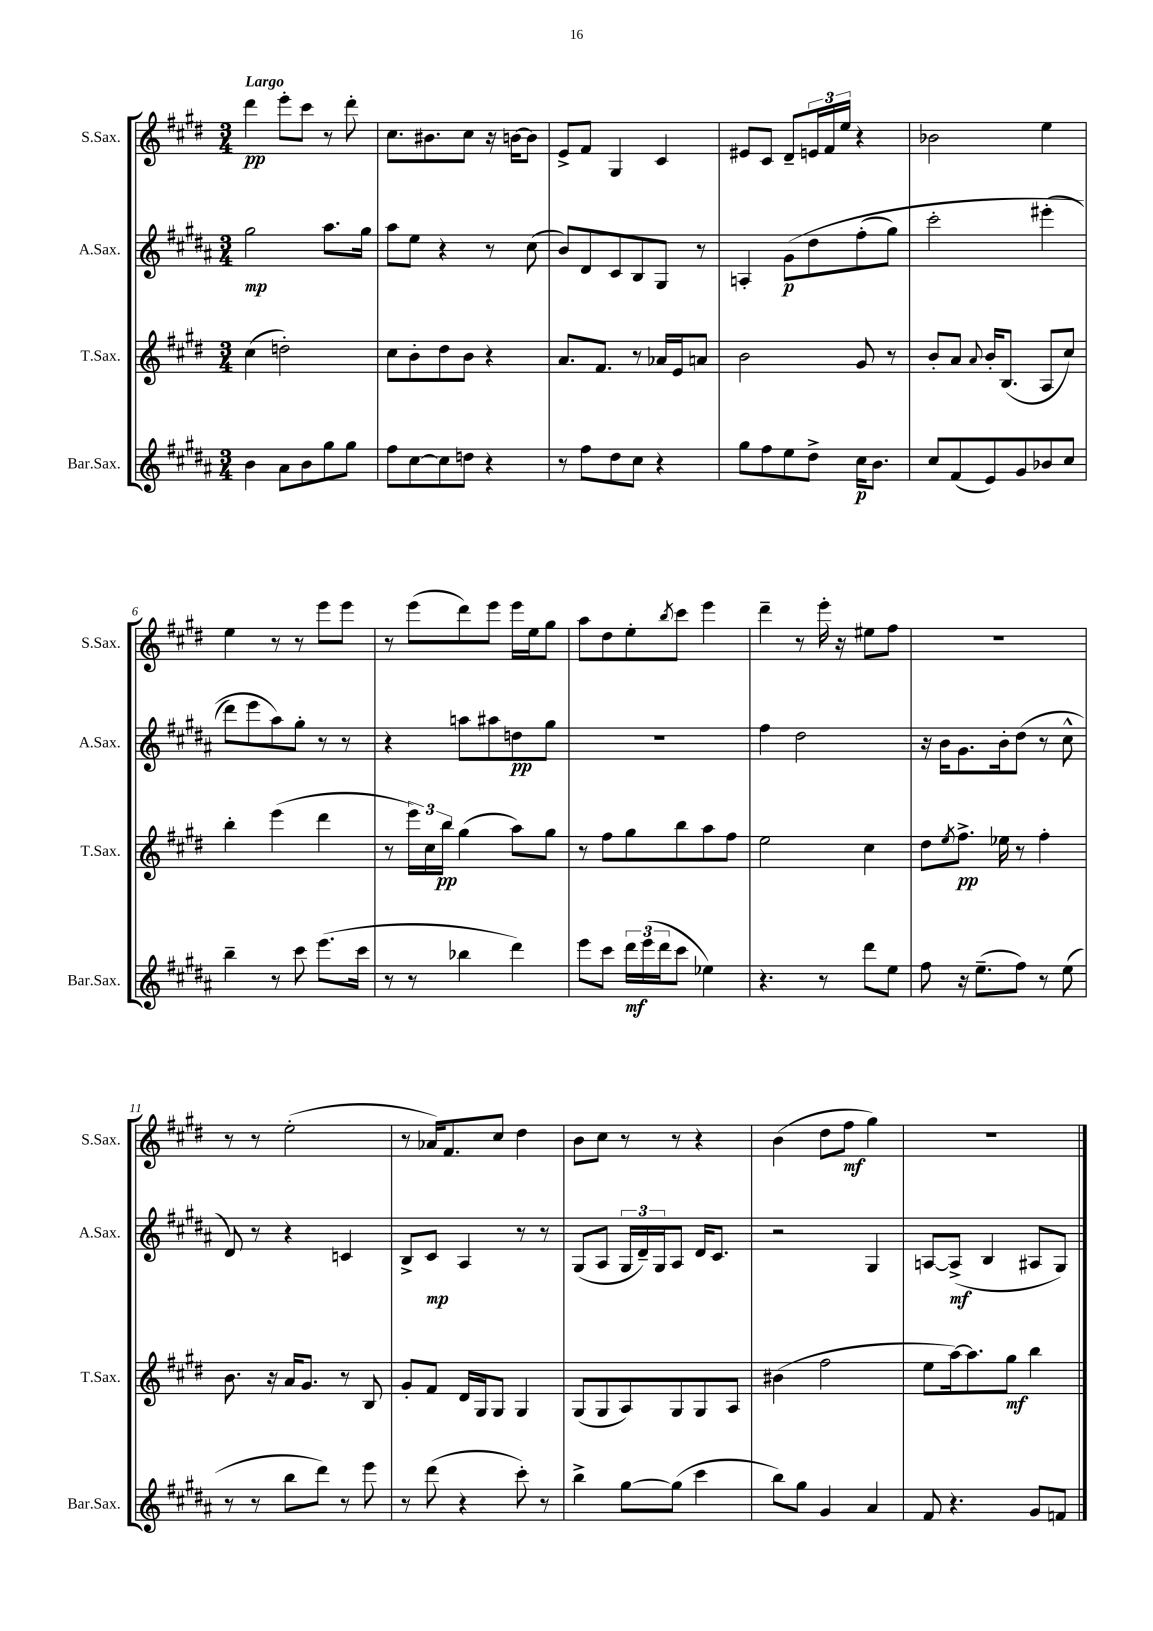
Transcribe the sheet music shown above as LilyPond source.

<<
\new StaffGroup <<
\new Staff = "s0" \with { instrumentName = "S.Sax." shortInstrumentName = "S.Sax." } {
    \clef treble \key e \major \numericTimeSignature \time 3/4 \tempo "Largo"
    dis'''4\pp e'''8-. cis'''8 r8 dis'''8-. |
    cis''8. bis'8. cis''8 r16 b'16~ b'8 |
    e'8-> fis'8 gis4 cis'4 |
    eis'8 cis'8 dis'8-- \tuplet 3/2 { e'16 fis'16 e''16 } r4 |
    bes'2 e''4 |
    e''4 r8 r8 e'''8 e'''8 |
    r8 e'''8( dis'''8) e'''8 e'''16 e''16 gis''8 |
    a''8 dis''8 e''8-. \acciaccatura { b''8 } cis'''8 e'''4 |
    dis'''4-- r8 e'''16-. r16 eis''8 fis''8 |
    R2. |
    r8 r8 e''2-.( |
    r8 aes'16) fis'8. cis''8 dis''4 |
    b'8 cis''8 r8 r8 r4 |
    b'4( dis''8 fis''8\mf gis''4) |
    R2. \bar "|." |
}
\new Staff = "s1" \with { instrumentName = "A.Sax." shortInstrumentName = "A.Sax." } {
    \clef treble \key b \major \numericTimeSignature \time 3/4
    gis''2\mp ais''8. gis''16 |
    ais''8 e''8 r4 r8 cis''8( |
    b'8) dis'8 cis'8 b8 gis8 r8 |
    a4-. gis'8\p\( dis''8 fis''8-.( gis''8) |
    cis'''2-. eis'''4-.( |
    dis'''8\) e'''8 ais''8) gis''8-. r8 r8 |
    r4 a''8 ais''8 d''8\pp gis''8 |
    R2. |
    fis''4 dis''2 |
    r16 b'16 gis'8. b'16-. dis''8( r8 cis''8-^ |
    dis'8) r8 r4 c'4 |
    b8-> cis'8\mp ais4 r8 r8 |
    gis8( ais8 \tuplet 3/2 { gis16 dis'16--) gis16 } ais8 dis'16 cis'8. |
    r2 gis4 |
    a8~ a8->\mf( b4 ais8 gis8) \bar "|." |
}
\new Staff = "s2" \with { instrumentName = "T.Sax." shortInstrumentName = "T.Sax." } {
    \clef treble \key e \major \numericTimeSignature \time 3/4
    cis''4( d''2-.) |
    cis''8 b'8-. dis''8 b'8 r4 |
    a'8. fis'8. r8 aes'16 e'16 a'8 |
    b'2 gis'8 r8 |
    b'8-. a'8 \appoggiatura { a'8 } b'16-. b8.( a8 cis''8) |
    b''4-. e'''4( dis'''4 |
    r8 \tuplet 3/2 { e'''16) cis''16 b''16\pp } gis''4( a''8) gis''8 |
    r8 fis''8 gis''8 b''8 a''8 fis''8 |
    e''2 cis''4 |
    dis''8 \acciaccatura { e''8 } fis''8.->\pp ees''16 r8 fis''4-. |
    b'8. r16 a'16 gis'8. r8 b8 |
    gis'8-. fis'8 dis'16 gis16 gis8 gis4 |
    gis8( gis8 a8) gis8 gis8 a8 |
    bis'4( fis''2 |
    e''8 a''16~) a''8. gis''8\mf b''4 \bar "|." |
}
\new Staff = "s3" \with { instrumentName = "Bar.Sax." shortInstrumentName = "Bar.Sax." } {
    \clef treble \key b \major \numericTimeSignature \time 3/4
    b'4 ais'8 b'8 gis''8 gis''8 |
    fis''8 cis''8~ cis''8 d''8 r4 |
    r8 fis''8 dis''8 cis''8 r4 |
    gis''8 fis''8 e''8 dis''8-> cis''16\p b'8. |
    cis''8 fis'8( e'8) gis'8 bes'8 cis''8 |
    b''4-- r8 cis'''8 e'''8.( cis'''16 |
    r8 r8 bes''4 dis'''4) |
    e'''8 cis'''8 \tuplet 3/2 { dis'''16\mf e'''16( dis'''16 } cis'''8 ees''4) |
    r4. r8 dis'''8 e''8 |
    fis''8 r16 e''8.--( fis''8) r8 e''8( |
    r8 r8 b''8 dis'''8) r8 e'''8 |
    r8 dis'''8( r4 cis'''8-.) r8 |
    b''4-> gis''8~ gis''8( cis'''4 |
    b''8) gis''8 gis'4 ais'4 |
    fis'8 r4. gis'8 f'8 \bar "|." |
}
>>
>>
